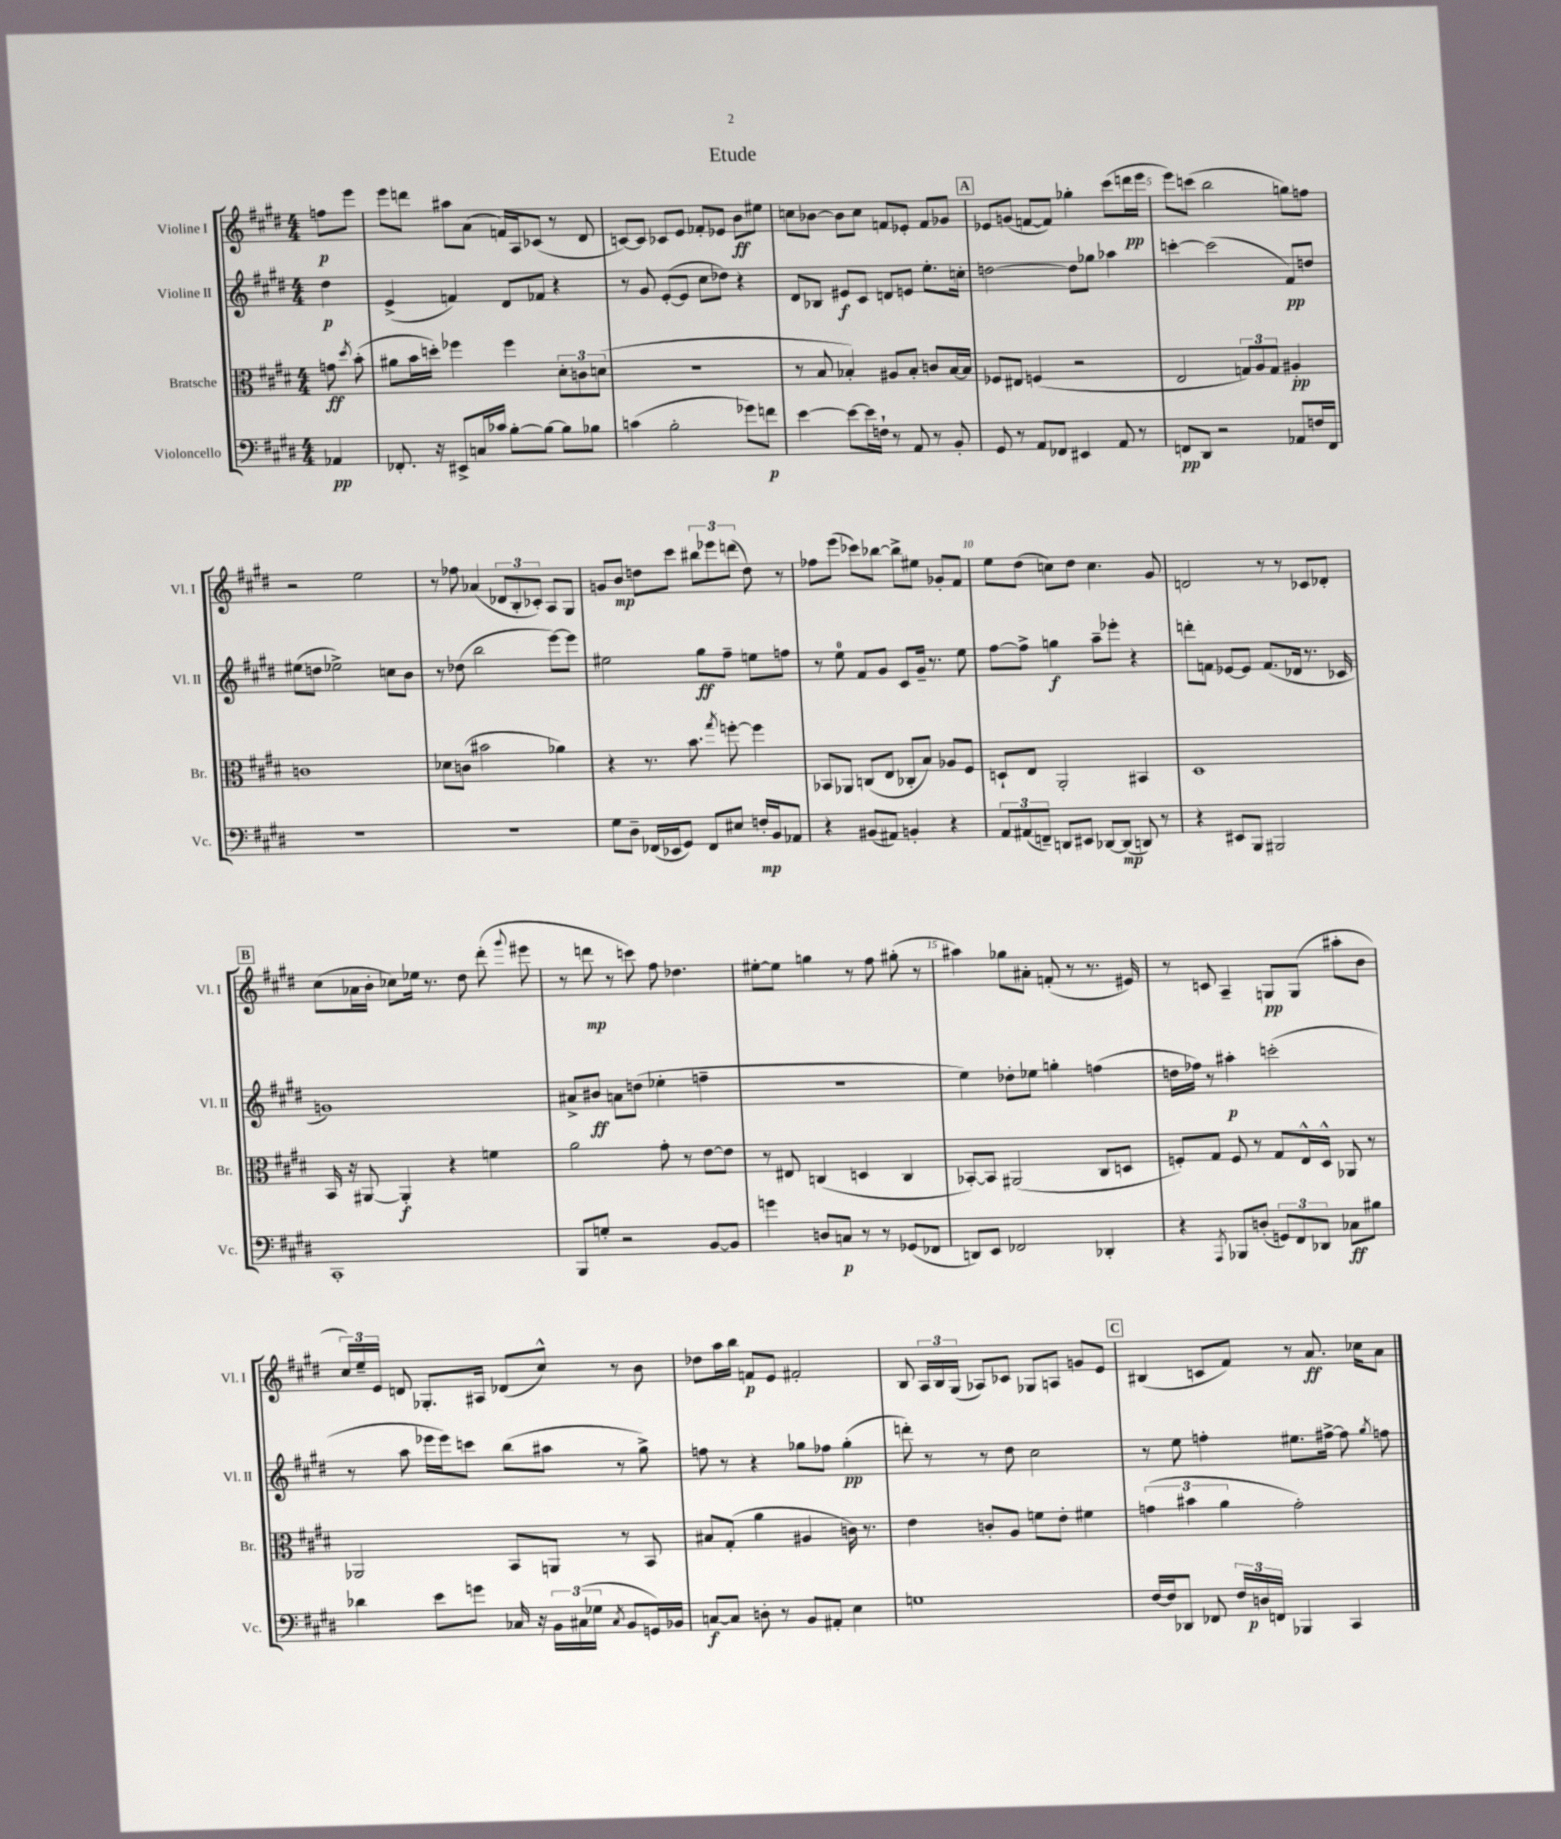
\header { title = "Etude" }
<<
\new StaffGroup <<
\new Staff = "s0" \with { instrumentName = "Violine I" shortInstrumentName = "Vl. I" } {
    \clef treble \key e \major \numericTimeSignature \time 4/4 \partial 4
    \autoBeamOff f''8[\p e'''8] |
    e'''8[ d'''8] ais''8[ a'8]( f'16[) a16 ces'8]( r8 dis'8 |
    c'8[~) c'8] ces'8[ e'8] fes'8[-. ees'8] b'8[\ff eis''8] |
    c''8[ bes'8]~ bes'8[ c''8] f'8[ ees'8]-. f'8[ ges'8] |
    \mark \markup { \box "A" } ees'8[ g'8]( f'8[~ f'8]) ges''4-. cis'''8[( d'''16\pp e'''16] |
    e'''8[) c'''8]( b''2 g''8[) f''8] |
    r2 e''2 |
    r8 fes''8 aes'4( \tuplet 3/2 { des'8[ b8-. ces'8]-.) } a8[ gis8] |
    g'8[ b'8]\mp d''8[ cis'''8] \tuplet 3/2 { bis''8[ ees'''8 d'''8]( } d''8) r8 |
    fes''8[ e'''8]( ces'''8[) bes''8]~ bes''8[-> eis''8] ges'8[-. fis'8] |
    e''8[ dis''8]( c''8[) dis''8] c''4. gis'8 |
    d'2 r8 r8 ces'8[ des'8]-. |
    \mark \markup { \box "B" } cis''8[( aes'16 b'16]-. ces''8[) ees''16] r8. dis''8 dis'''8-.( \appoggiatura { gis'''8 } eis'''8 |
    r8 d'''8\mp r8 c'''8) fis''8 des''4. |
    eis''8[~-. eis''8] g''4 r8 fis''8 gis''8-.( r8 |
    ais''4) ges''8[ ais'8]-. f'8-.( r8 r8. eis'16) |
    r8 c'8 a4-- g8[\pp g8]( ais''8[-. b'8] |
    \tuplet 3/2 { cis''16[) e''16-- e'16] } d'8 ges8.[-. ais16] des'8[( cis''8]-^) r8 b'8 |
    des''8[ a''16 b''16] f'8[\p e'8] fis'2-. |
    b8 \tuplet 3/2 { a16[ b16 gis16]( } aes8[) ces'8] ges8[ a8] g'8[ e'8] |
    \mark \markup { \box "C" } bis4( c'8[ fis'8]) r8 a'8.\ff ces''16[ a'8] \bar "|." |
}
\new Staff = "s1" \with { instrumentName = "Violine II" shortInstrumentName = "Vl. II" } {
    \clef treble \key e \major \numericTimeSignature \time 4/4 \partial 4
    \autoBeamOff dis''4\p |
    e'4->( f'4) dis'8[ fes'8] r4 |
    r8 gis'8 e'8[~-.( e'8] cis''8[ des''8]) r4 |
    dis'8[ bes8] eis'8[\f cis'8] d'8[ e'8] e''8.[-. c''16]-. |
    \mark \markup { \box "A" } d''2~ d''8[ ges''8] aes''4 |
    c'''4~-. c'''2( fis'8[\pp) d''8] |
    eis''8[( d''8] ees''2->) c''8[ b'8] |
    r8 des''8( b''2 e'''8[~) e'''8] |
    eis''2 gis''8[\ff fis''8]-- e''8[ f''8] |
    r8 e''8-0 fis'8[ gis'8] cis'8[ gis'16]-- r8. e''8 |
    fis''8[~ fis''8]-> g''4\f a''8[-- ees'''8]-. r4 |
    d'''8[-. f'8] ees'8[~ ees'8] f'8.[( des'16] r8. ces'16 |
    \mark \markup { \box "B" } g'1) |
    ais'8[-> bis'8]\ff a'8[ d''8]( ees''4-. f''4-- |
    R1 |
    e''4) des''8[-. ees''8] g''4-. f''4( |
    d''16[ fes''16]) r8 ais''4-.\p c'''2-.( |
    r8 a''8 ees'''16[ ees'''16) c'''8] b''8[( ais''8] r8 gis''8->) |
    f''8 r8 r4 ges''8[ fes''8] ges''4-.\pp( |
    d'''8-.) r8 r8 dis''8 cis''2 |
    \mark \markup { \box "C" } r8 e''8 f''4-. eis''8.[ fis''16]~-> fis''8 \acciaccatura { gis''8 } f''8 \bar "|." |
}
\new Staff = "s2" \with { instrumentName = "Bratsche" shortInstrumentName = "Br." } {
    \clef alto \key e \major \numericTimeSignature \time 4/4 \partial 4
    \autoBeamOff g'8\ff \acciaccatura { dis''8 } b'8-.( |
    ais'8[ b'16 d''16]-.) fes''4 fes''4 \tuplet 3/2 { dis'8[-. c'8 d'8]( } |
    R1 |
    r8 b8 bes4-.) ais8[ bes8]-. c'8[ bes16~ bes16] |
    \mark \markup { \box "A" } fes8[ eis8] f4( r2 |
    e2 \tuplet 3/2 { g8[) a8 g8] } ais4-.\pp |
    c'1 |
    des'8[ c'8]( bis'2 aes'4) |
    r4 r8. b'8. \acciaccatura { gis''8 } f''8~-. f''4 |
    bes,8[ aes,8] c8[( e8] ces8[-. b8]) aes8[ fis8] |
    d8[-! e8] a,2-. bis,4 |
    dis1 |
    \mark \markup { \box "B" } b,16 r16 ais,8~ ais,4-.\f r4 f'4 |
    a'2 gis'8-. r8 e'8[~ e'8] |
    r8 eis8 c4( d4 c4 |
    bes,8[~-.) bes,8] ais,2( cis8[ d8] |
    f8[-.) gis8] f8 r8 gis8[ e16-^ dis16]-^ aes,8 r8 |
    aes,2 b,8[ a,8] r8 b,8 |
    bis8[ gis8]-.( a'4 ais4 c'16) r8. |
    e'4 c'8[-. a8] f'8[ e'8]-. fis'4 |
    \mark \markup { \box "C" } \tuplet 3/2 { g'4( bis'4 a'4 } g'2-.) \bar "|." |
}
\new Staff = "s3" \with { instrumentName = "Violoncello" shortInstrumentName = "Vc." } {
    \clef bass \key e \major \numericTimeSignature \time 4/4 \partial 4
    \autoBeamOff aes,4\pp |
    fes,8.-. r16 eis,8[-> c16 ces'16] b8[~-. b8]~ b8[ bes8] |
    c'4( b2-. ges'8[) f'8]\p |
    e'4~ e'8[~ e'16 f16]-! r8 a,8 r8 b,8-. |
    \mark \markup { \box "A" } gis,8 r8 a,8[ fes,8] eis,4 a,8 r8 |
    f,8[\pp dis,8] r2 aes,8[ f16 f,16] |
    R1 |
    R1 |
    gis8[ dis8]-- fes,16[( ees,16 gis,8]) fes,8[ eis8] f16[-.\mp b,16 aes,8] |
    r4 bis,8[( ais,8]) b,4-. r4 |
    \tuplet 3/2 { a,8[ ais,8( f,8]--) } d,8[ eis,8] des,8[~ des,8]\mp( d,8) r8 |
    r4 eis,8[ b,,8] bis,,2 |
    \mark \markup { \box "B" } cis,1-. |
    b,,8[ g8]-. r2 b,8[~ b,8] |
    g'4 d8[ c8]\p r8 r8 ges,8[( fes,8] |
    d,8[) e,8] fes,2 des,4-. |
    r4 \acciaccatura { a,,8 } bes,,8[ d8]-.( \tuplet 3/2 { g,8[) fis,8 des,8] } ces8[\ff bis8] |
    des'4 e'8[ g'8] ces16 r16 \tuplet 3/2 { b,16[ cis16( ges16] } \acciaccatura { cis8 } b,8[ g,16) bes,16] |
    c8[~\f c8] d8-. r8 b,8[ ais,8]-. e4 |
    g1 |
    \mark \markup { \box "C" } fis16[~ fis16 des,8] fes,8 \tuplet 3/2 { fis16[ d16\p f,16] } bes,,4 cis,4 \bar "|." |
}
>>
>>
\layout { \context { \Score \override BarNumber.break-visibility = ##(#f #t #t) barNumberVisibility = #(every-nth-bar-number-visible 5) } }
